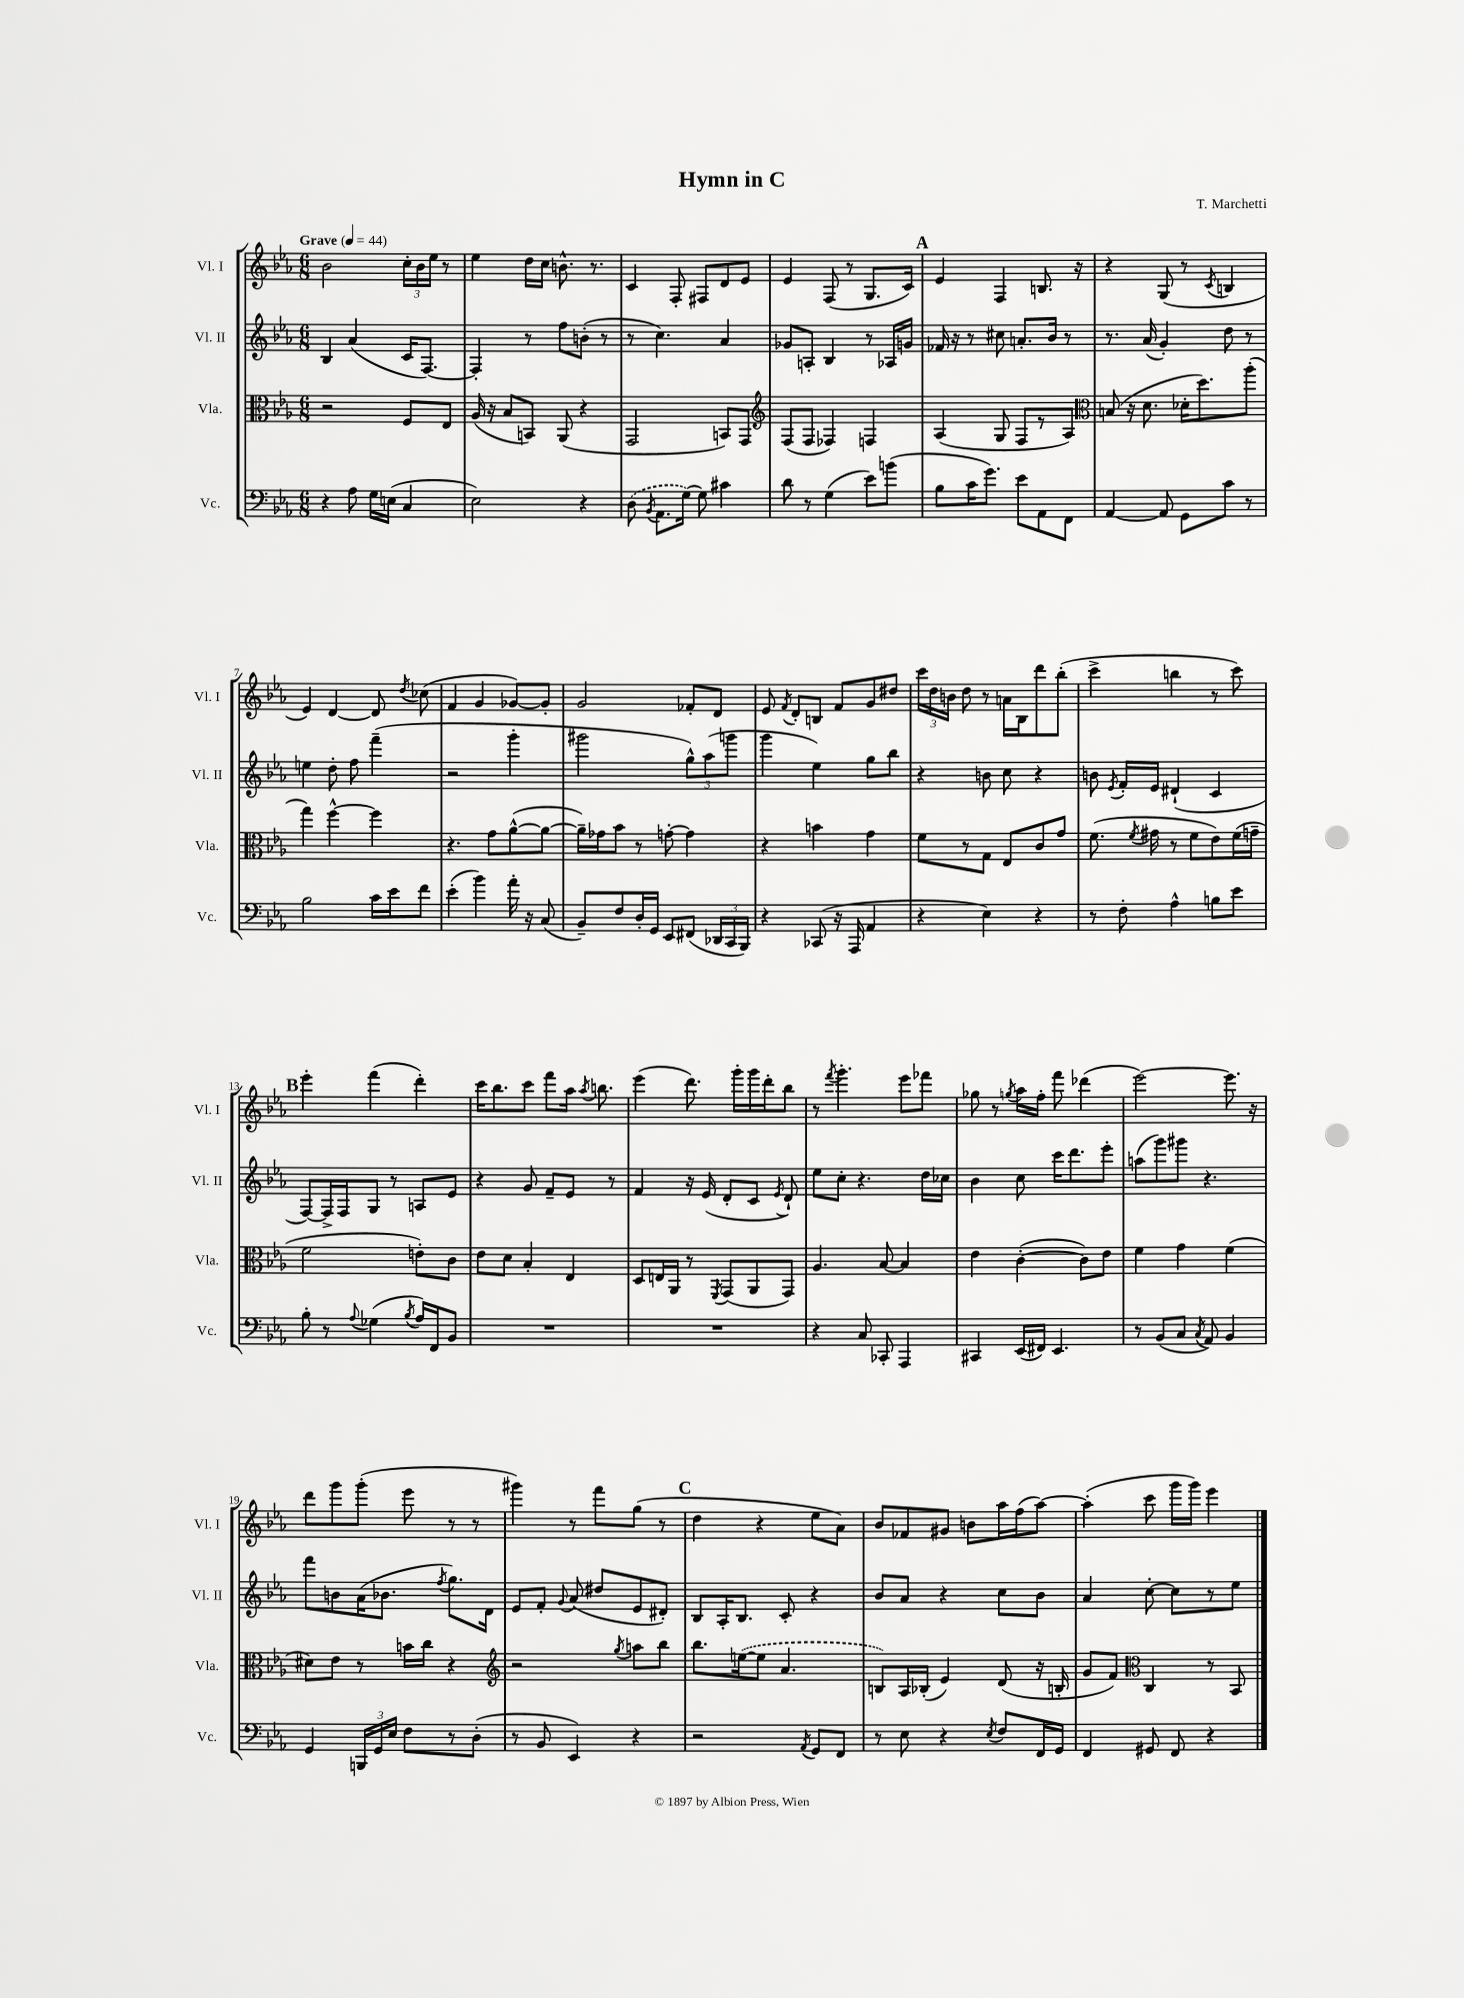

**kern	**kern	**kern	**kern
*part4	*part3	*part2	*part1
*staff4	*staff3	*staff2	*staff1
*I"Vc.	*I"Vla.	*I"Vl. II	*I"Vl. I
*I'Vc.	*I'Vla.	*I'Vl. II	*I'Vl. I
*clefF4	*clefC3	*clefG2	*clefG2
*k[b-e-a-]	*k[b-e-a-]	*k[b-e-a-]	*k[b-e-a-]
*M6/8	*M6/8	*M6/8	*M6/8
*MM44	*MM44	*MM44	*MM44
=1	=1	=1	=1
!	!	!	!LO:TX:a:B:t=Grave
4r	2r	4B-/	2b-\
8A-\	.	(4a-/	.
16G\LL	.	.	.
(16En\JJ	.	.	.
4C/	8F/L	16c/KL	24cc'\LL
.	.	.	24b-\
.	.	[8.F/J)	.
.	.	.	24ee-\JJ
.	8E-/J	.	8r
=2	=2	=2	=2
2E-\)	(16A-/	4F'/]	4ee-\
.	16r	.	.
.	8B-/L	.	.
.	8BBn/J)	8r	16dd\LL
.	.	.	16cc\JJ
.	(8AA-/	8ff\L	8.bn^^\
4r	4r	(8bn'\J	.
.	.	.	8.r
.	.	8r	.
=3	=3	=3	=3
(8D\	2GG/	8r	4c/
8qBB-/	.	.	.
8.AA-\L	.	4.cc\)	.
.	.	.	8F'/
[16G\Jk)	.	.	.
8G\]	.	.	8F#X/L
4c#X\	8BBn/L)	4a-/	8d/
.	8GG/J	.	8e-/J
=4	=4	=4	=4
*	*clefG2	*	*
8d\	(8F/L	8g-X/L	4e-/
8r	8F/J	8An'/J	.
(4G\	4F-X/)	4B-/	(8F/
.	.	.	8r
8e-\L)	4Fn/	8r	8.G/L
(8bn\J	.	16A-X/LL	.
.	.	16gn/JJ	16c/Jk)
!!LO:REH:place=s1:t=A
=5	=5	=5	=5
8B-\L	(4A-/	16f-X/	4e-/
.	.	16r	.
16c\K	.	8r	.
8.g\J)	.	.	.
.	8G/	8cc#X\	4F/
8e-\L	8F/L	8.an'/L	.
8AA-\	8r	.	8.Bn/
.	.	16b-/Jk	.
8FF\J	8A-/J)	8r	.
.	.	.	16r
=6	=6	=6	=6
*	*clefC3	*	*
[4AA-/	(8Bn/	8.r	4r
.	16r	.	.
.	8.d\	(16a-/	.
8AA-/]	.	4g'/)	(8G/
8GG\L	16d-X'\KL	.	8r
.	8.dd\)	.	.
.	.	.	8qc/
8c\J	.	8dd\	4Bn/
8r	(8aa-'\J	8r	.
!!LO:LB:g=z
=7	=7	=7	=7
2B-\	4gg\)	4een\	4e-/)
.	[4ff^^\	8dd'\	[4d/
.	.	8ff\	.
16c\LL	4ff\]	(4fff~\	8d/]
16e-\J	.	.	.
.	.	.	8qdd/
8f\J	.	.	(8cc-X\
=8	=8	=8	=8
(4e-'\	4.r	2r	4f/
4b-\)	.	.	4g/
.	8g\L	.	.
16a-'\	([8a-^^\	4ggg'\	[8g-X/L)
16r	.	.	.
(8C/	8a-\J_	.	8g-'/J]
=9	=9	=9	=9
8BB-~/L)	16a-~\LL])	2ggg#X\	2g/
.	16g-X\J	.	.
8F/	8b-\J	.	.
16D'/L	8r	.	.
16GG/JJ	.	.	.
8EE-/L	[8gn'\	.	.
(8FF#X/J	4g\]	12gg^^\L)	8f-X'/L
.	.	(12aa-\	.
24DD-X/LL	.	.	8d/J
24CC/	.	12gggn\J	.
24BBB-/JJ)	.	.	.
=10	=10	=10	=10
4r	4r	4ggg\	8e-/
.	.	.	8qf/
.	.	.	8d'/L
(8CC-X/	4bn\	4ee-\)	8Bn/J
16r	.	.	8f/L
16AAA-/	.	.	.
4AA-/	4g\	8gg\L	8g/
.	.	8bb-\J	8dd#X/J
=11	=11	=11	=11
4r	8f\L	4r	24ccc\LL
.	.	.	24dd\
.	.	.	24bn\JJ
.	8r	.	8dd\
4E-\)	8G\J	8bn\	8r
.	8E-/L	8cc\	16an\LL
.	.	.	16B-\J
4r	8c/	4r	8ddd\
.	8g/J	.	(8bb-'\J
=12	=12	=12	=12
8r	(8.f\	8bn\	4ccc^\
.	.	8qe-/	.
8F'\	.	16f'/LL	.
.	8qf/	.	.
.	16g#X\	16e-/JJ	.
4A-^^\	8r	(4d#X`/	4bbn\
.	8f\L	.	.
8Bn\L	8e-\)	4c/	8r
8e-\J	(16f\L	.	8ccc\)
.	16gn~\JJ	.	.
!!LO:LB:g=z
!!LO:REH:place=s1:t=B
=13	=13	=13	=13
8B-'\	2f\	[8F/L)	4eee-'\
8r	.	16F^/L]	.
.	.	16F/J	.
8qqA-/	.	.	.
(4G-X\	.	8G/J	(4fff\
.	.	8r	.
8qB-/	.	.	.
16A-/LL)	8en'\L)	8An/L	4ddd'\)
16FF/J	.	.	.
8BB-/J	8c\J	8e-/J	.
=14	=14	=14	=14
2.r	8e-\L	4r	16ccc\KL
.	.	.	8.bb-\
.	8d\J	.	.
.	4B-'/	8g/	8ccc\J
.	.	8f~/L	8fff\L
.	4E-/	8e-/J	16aa-\Jk
.	.	.	8qaa-/
.	.	.	8.bbn\
.	.	8r	.
=15	=15	=15	=15
2.r	8D/L	4f/	(4eee-\
.	16En/L	.	.
.	16AA-/JJ	.	.
.	8r	16r	8.ddd\)
.	.	(16e-/	.
.	8qFF/	.	.
.	(8GG/L	8d'/L	.
.	.	.	16ggg'\LL
.	8AA-/	8c/J	16ggg\
.	.	.	16ddd'\J
.	.	8qe-/	.
.	8GG/J)	8d`/)	8bb-\J
=16	=16	=16	=16
4r	4.A-/	8ee-\L	8r
.	.	.	8qfff/
.	.	8cc'\J	4.ggg'\
8C/	.	4.r	.
8CC-X'/	[8B-/	.	.
4AAA-/	4B-/]	.	8eee-\L
.	.	16dd\LL	8fff-X\J
.	.	16cc-X\JJ	.
=17	=17	=17	=17
4CC#X/	4e-\	4b-\	8gg-X\
.	.	.	8r
.	.	.	8qggn/
(16EE-/LL	([4c'\	8cc\	16aa-\LL
16FF#X/JJ)	.	.	16ff'\JJ
4.EE-/	.	16ccc\KL	8fff\
.	.	8.ddd\	.
.	8c\L])	.	(4ddd-X\
.	8e-\J	8eee-'\J	.
=18	=18	=18	=18
8r	4f\	(8aan\L	[2eee-\)
(8BB-/L	.	8ggg\)	.
8C/J	4g\	8ggg#X\J	.
8qC/	.	.	.
8AA-/)	.	4.r	.
4BB-/	(4f\	.	8.eee-\]
.	.	.	16r
!!LO:LB:g=z
=19	=19	=19	=19
4GG/	8d#X\L)	8fff\L	8ddd\L
.	8e-\J	8bn\	8ggg\
24BBBn/LL	8r	(16a-\K	(8ggg'\J
24GG/	.	.	.
.	.	8.b-X\J	.
24E-/JJ	.	.	.
8F\L	16bn\LL	.	8eee-\
.	16cc\JJ	.	.
.	.	8qff/	.
8r	4r	8.gg\L)	8r
(8D'\J	.	.	8r
.	.	16d\Jk	.
=20	=20	=20	=20
*	*clefG2	*	*
8r	2r	8e-/L	4ggg#X\)
8BB-/	.	8f'/J	.
.	.	8qqg/	.
4EE-/)	.	(8a-/	8r
.	.	8dd#X/L	8fff\L
.	8qgg/	.	.
4r	8aan\L	8e-/	(8gg\J
.	8bb-\J	8d#X'/J)	8r
!!LO:REH:place=s1:t=C
=21	=21	=21	=21
2r	8.bb-\L	8B-/L	4dd\
.	.	16A-'/K	.
.	([16een\k	8.B-/J	.
.	8ee\J]	.	4r
.	4.a-/	8c'/	.
8qAA-/	.	.	.
8GG/L	.	4r	8ee-\L
8FF/J	.	.	8a-\J)
=22	=22	=22	=22
8r	8Bn/L)	8b-/L	8b-/L
8E-\	16A-/L	8a-/J	8f-X/
.	(16B-X'/JJ	.	.
4r	4e-/)	4r	8g#X/J
.	.	.	8bn\L
8qE-/	.	.	.
8F/L	(8d/	8cc\L	16aa-\L
.	.	.	(16ff\J
16FF/L	16r	8b-\J	[8aa-\J)
16GG/JJ	16Bn'/	.	.
=23	=23	=23	=23
4FF/	8g/L	4a-/	(4aa-'\]
.	8f/J)	.	.
*	*clefC3	*	*
8GG#X/	4C/	[8cc'\	8ccc\
8FF/	.	8cc\L]	16ggg\LL
.	.	.	16ggg\JJ)
4r	8r	8r	4eee-\
.	8BB-/	8ee-\J	.
==	==	==	==
*-	*-	*-	*-
